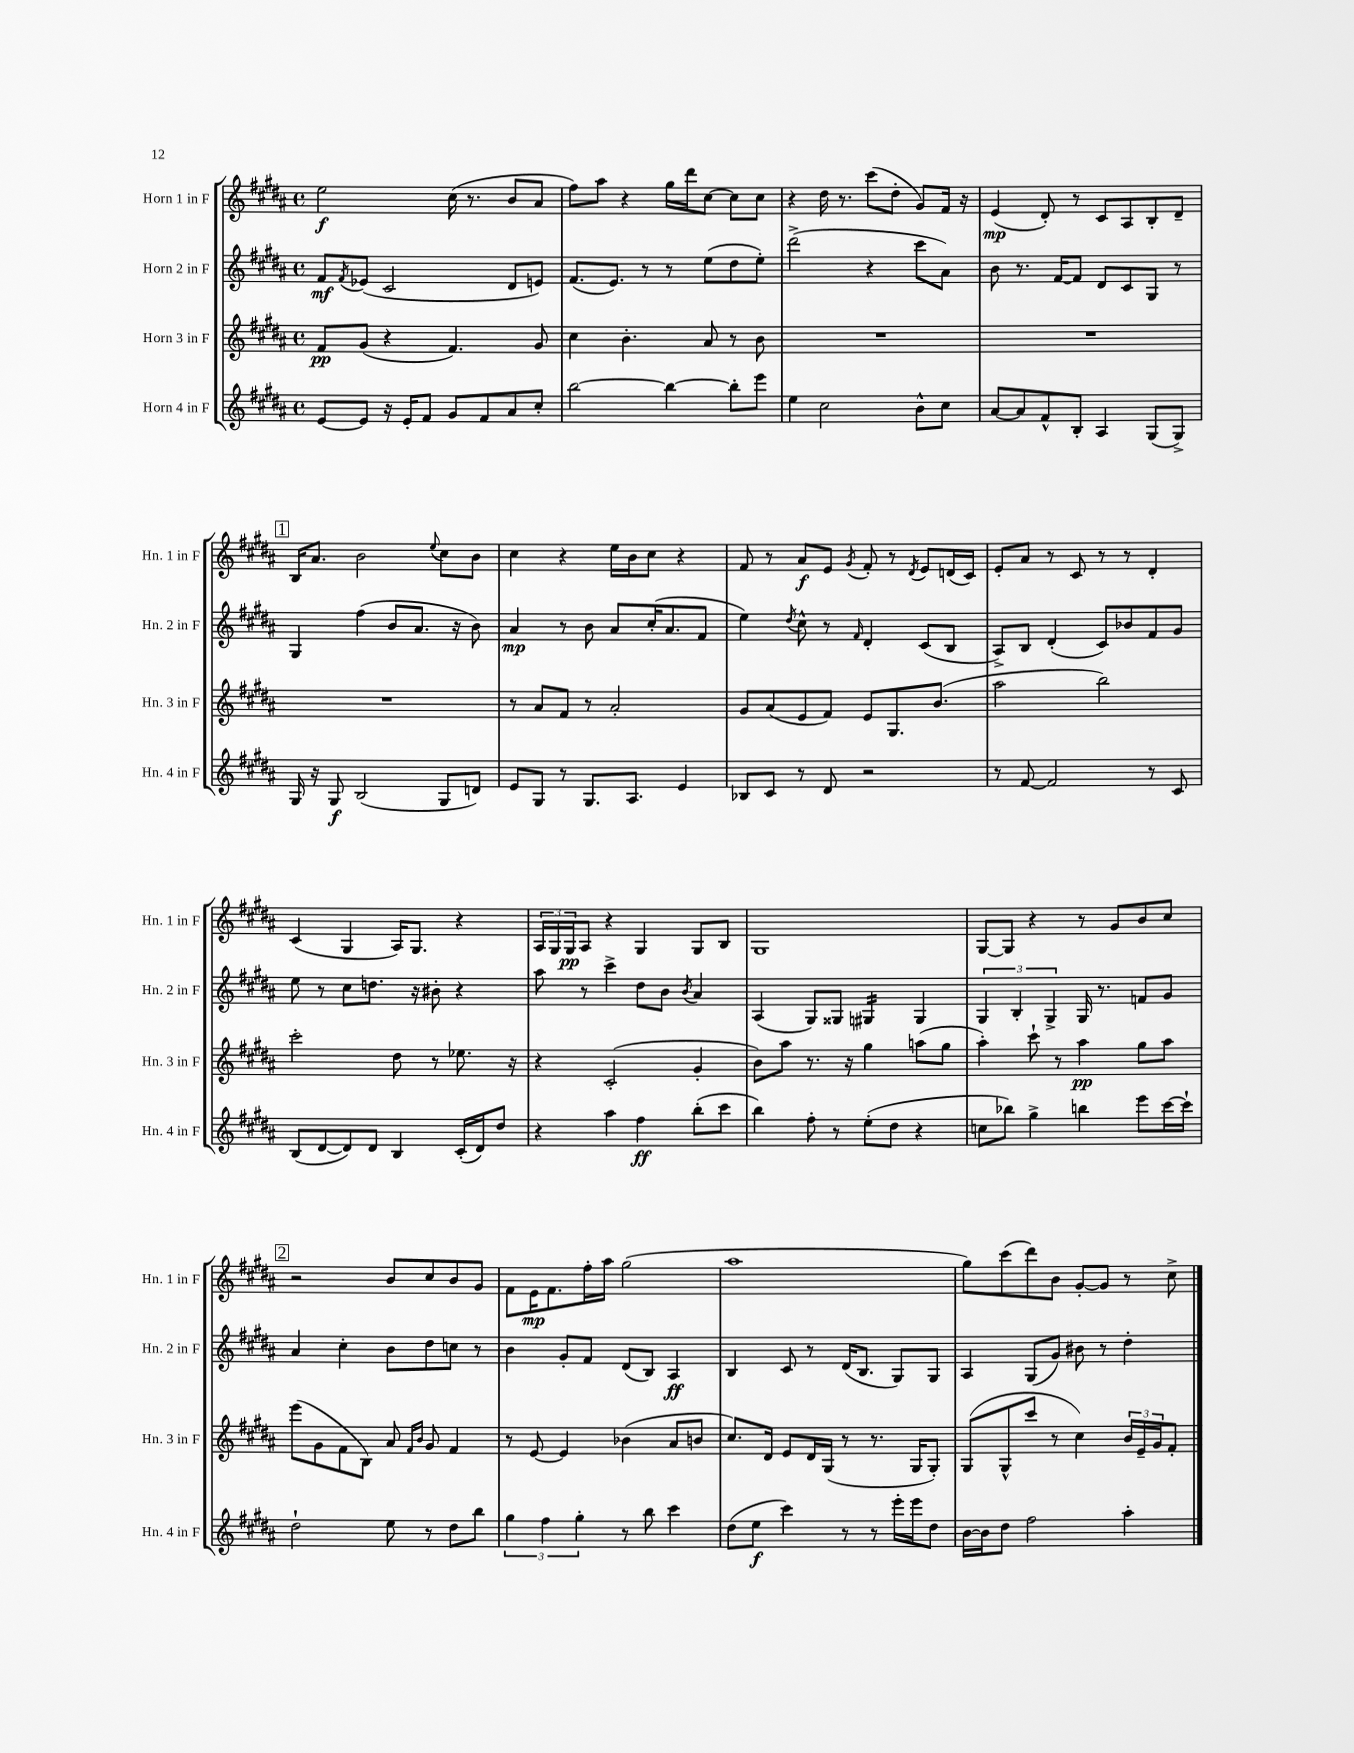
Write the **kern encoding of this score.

**kern	**kern	**kern	**kern
*staff4	*staff3	*staff2	*staff1
*clefG2	*clefG2	*clefG2	*clefG2
*k[f#c#g#d#a#]	*k[f#c#g#d#a#]	*k[f#c#g#d#a#]	*k[f#c#g#d#a#]
*M4/4	*M4/4	*M4/4	*M4/4
*met(c)	*met(c)	*met(c)	*met(c)
[8e	8f#	8f#	2ee
.	.	8qf#	.
8e]	(8g#	(8e-	.
16r	4r	2c#	.
16e'	.	.	.
8f#	.	.	.
8g#	4.f#)	.	(16cc#
.	.	.	8.r
8f#	.	.	.
8a#	.	8d#	8b
8cc#'	8g#	8e)	8a#
=	=	=	=
[2bb	4cc#	(8.f#	8ff#)
.	.	.	8aa#
.	.	8.e)	.
.	4.b'	.	4r
.	.	8r	.
4bb_	.	8r	16gg#
.	.	.	16ddd#
.	8a#	(8ee	[8cc#
8bb']	8r	8dd#	8cc#]
8eee	8b	8ee')	8cc#
=	=	=	=
4ee	1r	(2ddd#^	4r
2cc#	.	.	16dd#
.	.	.	8.r
.	.	4r	(8ccc#
.	.	.	8dd#'
8b^^	.	8ccc#	8g#)
8cc#	.	8a#)	16f#
.	.	.	16r
=	=	=	=
[8a#	1r	8b	(4e
8a#]	.	8.r	.
8f#^^	.	.	8d#')
.	.	[16f#	.
8B'	.	8f#]	8r
4A#	.	8d#	8c#
.	.	8c#	8A#
(8G#	.	8G#	8B'
8G#^)	.	8r	8d#~
=	=	=	=
16G#	1r	4G#	16B
16r	.	.	8.a#
8G#	.	.	.
(2B	.	(4ff#	2b
.	.	8b	.
.	.	8.a#	.
.	.	.	8qqee
8G#	.	.	8cc#
.	.	16r	.
8d)	.	8b)	8b
=	=	=	=
8e	8r	4a#	4cc#
8G#	8a#	.	.
8r	8f#	8r	4r
8.G#	8r	8b	.
.	2a#'	8a#	16ee
8.A#	.	.	16b
.	.	(16cc#'	8cc#
.	.	8.a#	.
4e	.	.	4r
.	.	8f#	.
=	=	=	=
8B-	8g#	4ee)	8f#
8c#	(8a#	.	8r
.	.	8qdd#	.
8r	8e	8cc#^^	8a#
8d#	8f#)	8r	8e
.	.	16qqf#	8qg#
2r	8e	4d#'	8f#'
.	8.G#	.	8r
.	.	.	8qd#
.	.	(8c#	8e
.	(8.b	.	.
.	.	8B	(16d
.	.	.	16c#)
=	=	=	=
8r	2aa#	8A#^)	8e'
[8f#	.	8B	8a#
2f#]	.	(4d#'	8r
.	.	.	8c#
.	2bb)	8c#)	8r
.	.	8b-	8r
8r	.	8f#	4d#'
8c#	.	8g#	.
=	=	=	=
(8B	2ccc#'	8ee	(4c#
[8d#	.	8r	.
8d#])	.	8cc#	4G#
8d#	.	8.dd	.
4B	8dd#	.	16A#)
.	.	16r	8.G#
.	8r	8b#'	.
(16c#'	8.ee-	4r	4r
16d#)	.	.	.
8dd#	.	.	.
.	16r	.	.
=	=	=	=
4r	4r	8aa#	24A#
.	.	.	24G#
.	.	.	24G#
.	.	8r	8A#
4aa#	(2c#'	4ccc#^	4r
4ff#	.	8dd#	4G#
.	.	8b	.
.	.	8qb	.
(8bb'	4g#'	4a#	8G#
8ccc#	.	.	8B
=	=	=	=
4bb)	8b)	(4A#	1G#
.	8aa#	.	.
8ff#'	8.r	8G#)	.
8r	.	8G##	.
.	16r	.	.
(8ee'	4gg#	4G#	.
8dd#	.	.	.
4r	(8aa	4G#	.
.	8gg#	.	.
=	=	=	=
8cc	4aa#')	6G#	[8G#
8bb-)	.	.	8G#]
.	.	6B'	.
4gg#^	8ccc#`	.	4r
.	.	6G#^	.
.	8r	.	.
4bb	4aa#	16G#	8r
.	.	8.r	.
.	.	.	8g#
8eee	8gg#	8f	8b
[16ccc#	8aa#	8g#	8cc#
16ccc#`]	.	.	.
=	=	=	=
2dd#`	(8eee	4a#	2r
.	8g#	.	.
.	8f#	4cc#'	.
.	8B)	.	.
8ee	8a#	8b	8b
.	16qqf#	.	.
.	16qqb	.	.
8r	8g#	8dd#	8cc#
8dd#	4f#	8cc	8b
8bb	.	8r	8g#
=	=	=	=
6gg#	8r	4b	8f#
.	[8e	.	16e
6ff#	.	.	.
.	.	.	8.f#
.	4e]	8g#'	.
6gg#'	.	.	.
.	.	8f#	16ff#'
.	.	.	16aa#
8r	(4b-	(8d#	(2gg#
8bb	.	8B)	.
4ccc#	8a#	4A#	.
.	8b	.	.
=	=	=	=
(8dd#	8.cc#)	4B	1aa#
8ee	.	.	.
.	16d#	.	.
4ccc#)	8e	8c#	.
.	16d#	8r	.
.	(16G#	.	.
8r	8r	(16d#	.
.	.	8.B	.
8r	8.r	.	.
16eee'	.	8G#)	.
16eee	16G#	.	.
8dd#	8G#')	8G#	.
=	=	=	=
[16b	(8G#	4A#	8gg#)
16b]	.	.	.
8dd#	8G#^^	.	(8ccc#
2ff#	8ccc#	(8G#	8ddd#)
.	8r	8g#)	8b
.	4cc#)	8b#	[8g#'
.	.	8r	8g#]
4aa#'	24b	4dd#'	8r
.	24e~	.	.
.	24g#	.	.
.	8f#'	.	8cc#^
==	==	==	==
*-	*-	*-	*-
